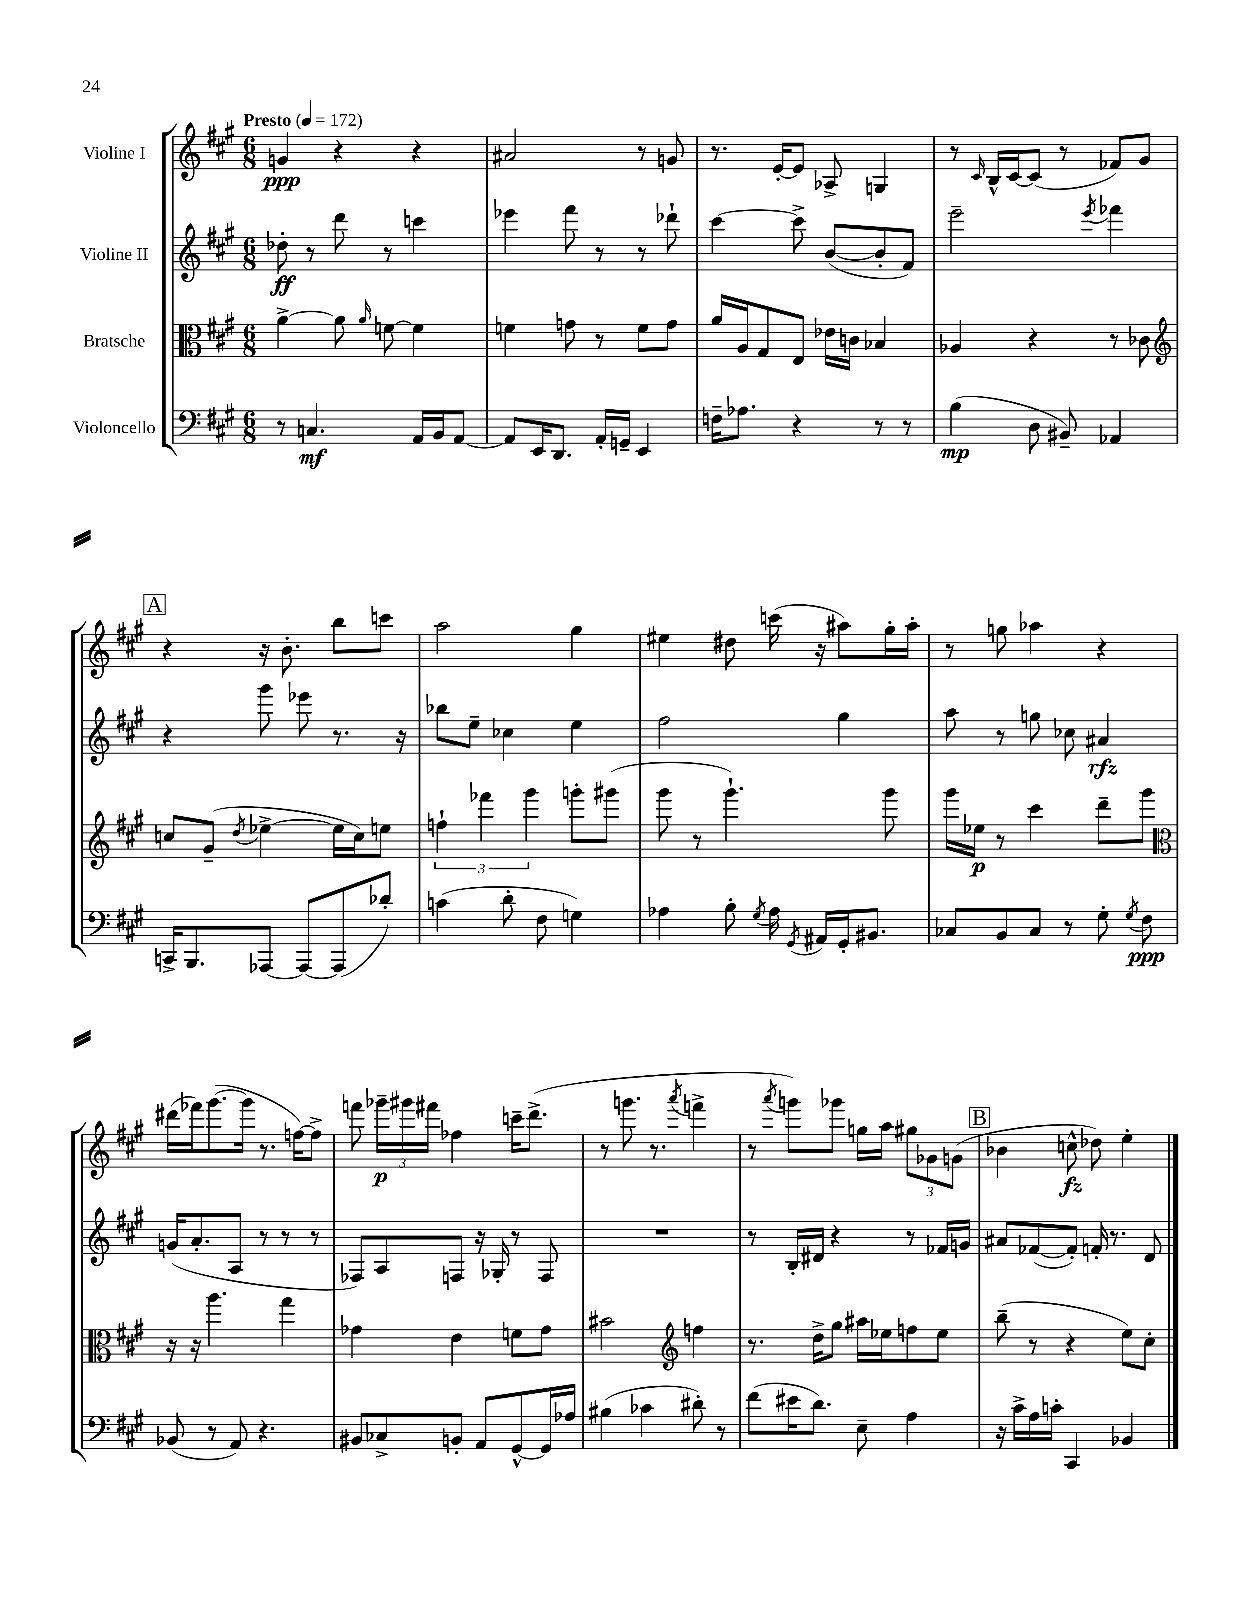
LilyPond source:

<<
\new StaffGroup <<
\new Staff = "s0" \with { instrumentName = "Violine I" } {
    \clef treble \key a \major \numericTimeSignature \time 6/8 \tempo "Presto" 4 = 172
    \autoBeamOff g'4\ppp r4 r4 |
    ais'2 r8 g'8 |
    r8. e'16[~-. e'8] aes8-> g4 |
    r8 \grace { cis'16 } b16[-^ cis'16~ cis'8]( r8 fes'8[) gis'8] |
    \mark \markup { \box "A" } r4 r16 b'8.-. b''8[ c'''8] |
    a''2 gis''4 |
    eis''4 dis''8 c'''16( r16 ais''8[) gis''16-. ais''16]-. |
    r8 g''8 aes''4 r4 |
    dis'''16[( fes'''16) gis'''8.~( gis'''16] r8. f''16[~) f''8]-> |
    f'''8 \tuplet 3/2 { ges'''16[--\p gis'''16 fis'''16] } fes''4 c'''16[-- d'''8.]->( |
    r8 g'''8. r8. \acciaccatura { a'''8 } f'''4-> |
    r8 \acciaccatura { a'''8 } g'''8[) ges'''8] g''16[ a''16] \tuplet 3/2 { gis''8[ ges'8 g'8]( } |
    \mark \markup { \box "B" } bes'4 c''8-^\fz des''8) e''4-. \bar "|." |
}
\new Staff = "s1" \with { instrumentName = "Violine II" } {
    \clef treble \key a \major \numericTimeSignature \time 6/8
    \autoBeamOff des''8-.\ff r8 d'''8 r8 c'''4 |
    ees'''4 fis'''8 r8 r8 des'''8-! |
    cis'''4~ cis'''8-> b'8[~( b'8-. fis'8]) |
    e'''2-- \acciaccatura { e'''8 } fes'''4 |
    \mark \markup { \box "A" } r4 gis'''8 ees'''8 r8. r16 |
    bes''8[ e''8]-- ces''4 e''4 |
    fis''2 gis''4 |
    a''8 r8 g''8 ces''8 ais'4\rfz |
    g'16[( a'8.-. a8] r8 r8 r8 |
    fes8[) a8 f8] r16 ges16-. r8 f8 |
    R2. |
    r8 b16[-. dis'16] r4 r8 fes'16[ g'16] |
    \mark \markup { \box "B" } ais'8[ fes'8~( fes'8]-.) f'16-. r8. d'8 \bar "|." |
}
\new Staff = "s2" \with { instrumentName = "Bratsche" } {
    \clef alto \key a \major \numericTimeSignature \time 6/8
    \autoBeamOff a'4~-> a'8 \grace { a'16 } f'8~ f'4 |
    f'4 g'8 r8 f'8[ g'8] |
    a'16[ a16 gis8 e8] ees'16[ c'16] bes4 |
    aes4 r4 r8 ces'8 |
    \mark \markup { \box "A" } \clef treble c''8[ gis'8]--( \acciaccatura { d''8 } ees''4~-> ees''16[ c''16) e''8] |
    \tuplet 3/2 { f''4-! fes'''4 gis'''4 } g'''8[-. gis'''8]( |
    gis'''8 r8 gis'''4.-!) gis'''8 |
    gis'''16[ ees''16]\p r8 cis'''4 d'''8[-- gis'''8] |
    \clef alto r16 r16 a''4. gis''4 |
    ges'4 e'4 f'8[ ges'8] |
    bis'2 \clef treble f''4 |
    r8. d''16[-> gis''8] ais''16[ ees''16 f''8 ees''8] |
    \mark \markup { \box "B" } b''8--( r8 r4 e''8[) cis''8]-. \bar "|." |
}
\new Staff = "s3" \with { instrumentName = "Violoncello" } {
    \clef bass \key a \major \numericTimeSignature \time 6/8
    \autoBeamOff r8 c4.\mf a,16[ b,16 a,8]~ |
    a,8[ e,16 d,8.] a,16[-. g,16]-- e,4 |
    f16[-- aes8.] r4 r8 r8 |
    b4\mp( d8 bis,8--) aes,4 |
    \mark \markup { \box "A" } c,16[-> b,,8. aes,,8]~ aes,,8[~ aes,,8( des'8]-.) |
    c'4( d'8-. fis8 g4) |
    aes4 b8-. \acciaccatura { gis8 } aes16 \acciaccatura { gis,8 } ais,16[ gis,16-. bis,8.] |
    ces8[ b,8 ces8] r8 gis8-. \acciaccatura { gis8 } fis8\ppp |
    bes,8( r8 a,8) r4. |
    bis,8[ ces8-> b,8]-. a,8[ gis,8~-^ gis,16 aes16] |
    bis4( ces'4 dis'8-.) r8 |
    fis'8[( eis'16 d'8.]) e8-- a4 |
    \mark \markup { \box "B" } r16 cis'16[-> a16 c'16]-. cis,4 bes,4 \bar "|." |
}
>>
>>
\layout { \context { \Score \remove "Bar_number_engraver" } }
